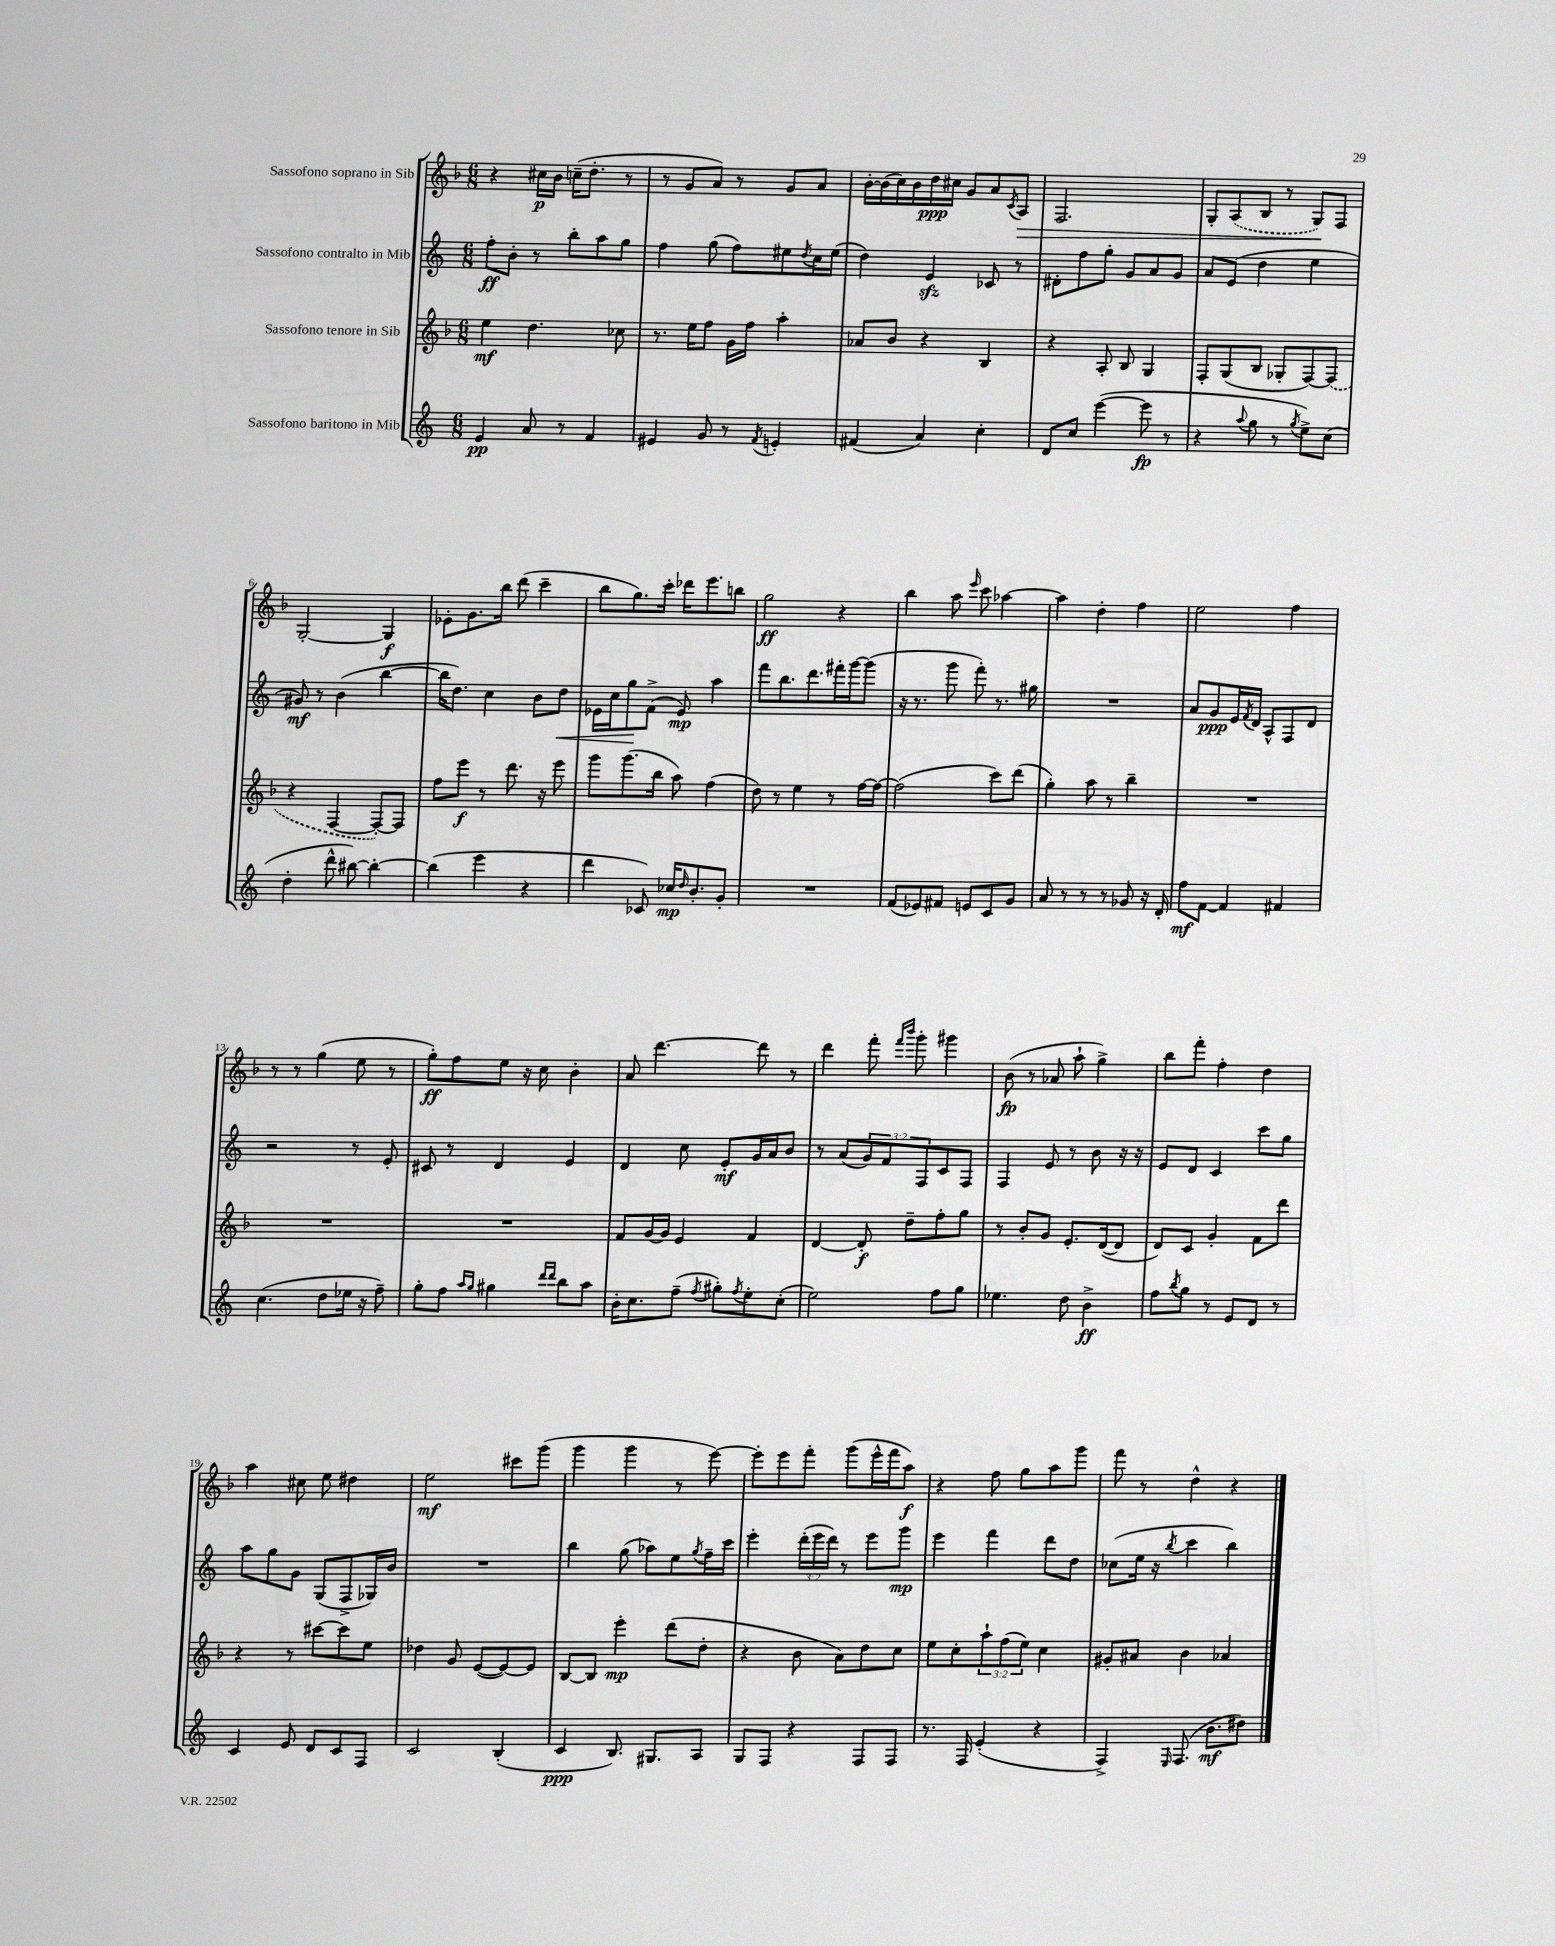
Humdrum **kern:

**kern	**kern	**kern	**kern
*staff4	*staff3	*staff2	*staff1
*clefG2	*clefG2	*clefG2	*clefG2
*k[]	*k[b-]	*k[]	*k[b-]
*M6/8	*M6/8	*M6/8	*M6/8
4e/	4ee\	8ff'\L	4r
.	.	8b'\J	.
8a/	4.dd\	8r	16cc#\LL
.	.	.	16b-\JJ
8r	.	8bb'\L	(16cc~\LK
.	.	.	8.dd'\J
4f/	.	8aa\	.
.	8cc-\	8gg\J	8r
=	=	=	=
4e#/	8.r	4ff\	8r
.	.	.	8g/L
.	16ee\LK	.	.
8g/	8ff\J	(8gg\	8a/J)
8r	16g\LL	8ff\L)	8r
.	16ff\JJ	.	.
8qf/	.	.	.
4e'/	4aa'\	8ee#\	8g/L
.	.	8qdd/	.
.	.	16cc\L	8a/J
.	.	(16ee#\JJ	.
=	=	=	=
(4f#/	8a-/L	4dd\)	[16b-'\LL
.	.	.	(16b-\]
.	8b-/J	.	16cc\)
.	.	.	16b-\
4a/)	4r	4e/	16dd\
.	.	.	16cc#\JJ
.	.	.	8g/L
4cc'\	4B-/	8c-/	8a/
.	.	.	8qc/
.	.	8r	8A/J
=	=	=	=
8d/L	4r	8d#'\L	2.F/
8cc/J	.	8ff\	.
([4eee\	8A'/	8gg'\J	.
.	8B-/	8g/L	.
8eee\]	4G/	8a/	.
8r	.	8g/J	.
=	=	=	=
4r	8F'/L	8a/L	8G'/L
.	(8G/	(8e/J	(8A/
8qqaa/	.	.	.
8gg\	8B-/J	4dd\	8B-/J
8r	8G-'/L	.	8r
8qgg/	.	.	.
8ee^\L)	[8F/)	4ee\	8G/L)
(8cc\J	(8F/]J	.	8F/J
=	=	=	=
4dd'\	4r	8g#/)	[2G'/
.	.	8r	.
8ddd^^\	[4F/	(4b\	.
[8bb#\)	.	.	.
4bb#'\_	8F'/_L)	[4bb\	4G/]
.	8F/]J	.	.
=	=	=	=
(4bb#\]	8ff\L	16bb\]LK	8e-'\L
.	.	8.dd\J)	.
.	8eee\J	.	8.g\
4eee\	8r	4cc\	.
.	.	.	16bb-\Jk
.	8.ddd\	.	(8ddd\
4r	.	8b\L	4ccc~\
.	16r	.	.
.	8eee\	8dd\J	.
=	=	=	=
4ddd\	8ggg\L	16e-\LL	8bb-\L
.	.	16cc\J	.
.	(8.ggg\	8gg\	8.gg\)
8c-/)	.	(8f^\J	.
.	16bb-\Jk	.	16ccc'\Jk
16cc-/LK	8aa\)	8e-/)	16ddd-\LK
16qqdd/	.	.	.
8.b'/	.	.	8.eee\
.	(4ff\	4aa\	.
8g'/J	.	.	8bb\J
=	=	=	=
2.r	8dd\)	8fff\L	2gg\
.	8r	8.bb\	.
.	4ee\	.	.
.	.	8.ddd\	.
.	8r	16fff#'\L	4r
.	.	[16ggg\J	.
.	[16ff\LL	(8ggg\]J	.
.	16ff\_JJ	.	.
=	=	=	=
(8f/L	(2ff\]	16r	4bb-\
.	.	8.r	.
8e-/)	.	.	.
8f#/J	.	8ggg\	8aa\
.	.	.	16qqeee/
8e/L	.	8fff'\)	8ccc\
8c/	8ccc\L)	8.r	[4aa-\
8g/J	(8ddd\J	.	.
.	.	16gg#\	.
=	=	=	=
8a/	4gg'\)	2.r	4aa-\]
8r	.	.	.
8r	8aa\	.	4dd'\
8r	8r	.	.
8g-/	4bb-~\	.	4ff\
16r	.	.	.
16d'/	.	.	.
=	=	=	=
8ff\L	2.r	8a/L	2ee\
[8f\J	.	8g/	.
4f/]	.	16e/L	.
.	.	8qf/	.
.	.	16d/JJ	.
.	.	8A^^/L	.
4f#/	.	8F/	4ff\
.	.	8d/J	.
=	=	=	=
(4.cc\	2.r	2r	8r
.	.	.	8r
.	.	.	(4gg\
8dd\L	.	.	.
16ee-\Jk	.	8r	8ee\
16r	.	.	.
8ff~\)	.	8e'/	8r
=	=	=	=
8gg'\L	2.r	8c#/	8gg'\L)
8ff\J	.	8r	8ff\
16qqaa/LL	.	.	.
16qqgg/JJ	.	.	.
4gg#\	.	4d/	8ee\J
.	.	.	16r
.	.	.	16cc\
16qqddd/LL	.	.	.
16qqddd/JJ	.	.	.
8bb\L	.	4e/	4b-'\
8aa\J	.	.	.
=	=	=	=
16b'\LK	8f/L	4d/	8a/
8.cc\	.	.	.
.	[16g/L	.	[4.ddd\
.	16g/]JJ	.	.
(8ff~\J	4e/	8cc\	.
8qff/	.	.	.
8gg#'\L)	.	8e'/L	.
8qff/	.	.	.
8ee'\	4f/	16g/L	8ddd\]
.	.	16a/J	.
(8cc'\J	.	8b/J	8r
=	=	=	=
2ee\)	[4d/	8r	4ddd\
.	.	(8a/L	.
.	8d'/]	12g/)	8fff'\
.	.	12f/	.
.	.	.	16qqfff/LL
.	.	.	16qqbbb-/JJ
.	8dd~\L	.	8ggg'\
.	.	12F/	.
8ff\L	8ff'\	8c/	4ggg#\
8gg\J	8gg\J	8F/J	.
=	=	=	=
4.ee-\	8r	4F/	(8b-\
.	8b-'/L	.	8r
.	8g/J	8e/	8a-/
8dd\	8.e'/L	8r	8aa`\
4b^\	.	8b\	4gg^\)
.	([16d/k	.	.
.	8d/]J	16r	.
.	.	16r	.
=	=	=	=
8ff\L	8d/L)	8e/L	8bb-\L
8qbb/	.	.	.
8gg\J	8c/J	8d/J	8fff'\J
8r	4g'/	4c/	4ff'\
8e/L	.	.	.
8d/J	8f\L	8ccc\L	4dd\
8r	8ddd\J	8gg\J	.
=	=	=	=
4c/	4r	8aa\L	4aa\
.	.	8gg\	.
8e/	8r	8g\J	8cc#\
8d/L	[8ccc#\L	(8G/L	8ee\
8c/	8ccc#\]	8F^/	4dd#\
8F/J	8ee\J	16G-/L)	.
.	.	16b/JJ	.
=	=	=	=
2c/	4dd-\	2.r	2ee\
.	8g/	.	.
.	([8e/L	.	.
(4B'/	8e/_)	.	8ccc#\L
.	8e/]J	.	(8ggg\J
=	=	=	=
4c/	[8B-/L	4bb\	4ggg\
.	8B-/]J	.	.
8.B/)	4eee'\	(8gg\	4ggg\
.	.	8aa-\L)	.
8.G#/L	.	.	.
.	(8ddd\L	8ee\	8r
.	.	8qgg/	.
8A/J	8dd'\J	16ff~\L	[8eee\)
.	.	16ccc\JJ	.
=	=	=	=
8G/L	4r	4eee'\	8eee'\]L
8F/J	.	.	8eee\
4r	8b-\	(24ddd'\LL	8fff'\J
.	.	24eee\	.
.	.	24ddd\JJ)	.
.	8a\L)	8r	(8ggg\L
8F/L	8dd\	8eee\L	16eee^^\L
.	.	.	16fff\J
8F/J	8cc\J	8ggg\J	8aa\J)
=	=	=	=
8.r	8ee\L	4eee\	4r
.	8cc'\	.	.
16F/	.	.	.
(4e'/	12aa`\	4fff\	8ff\
.	(12ff\	.	.
.	.	.	8gg\L
.	12ee\J)	.	.
4r	4cc\	8ddd\L	8aa\
.	.	8dd\J	8ggg\J
=	=	=	=
4F^/)	8g#'/L	(8cc-\L	8fff\
.	8a#/J	16ee\Jk	8r
.	.	16r	.
16qqE/	.	8qbb/	.
(8.F/	4b-\	4ccc\	4dd^^\
8.b\L	.	.	.
.	4a-/	4bb\)	4r
8dd#\J)	.	.	.
==	==	==	==
*-	*-	*-	*-
